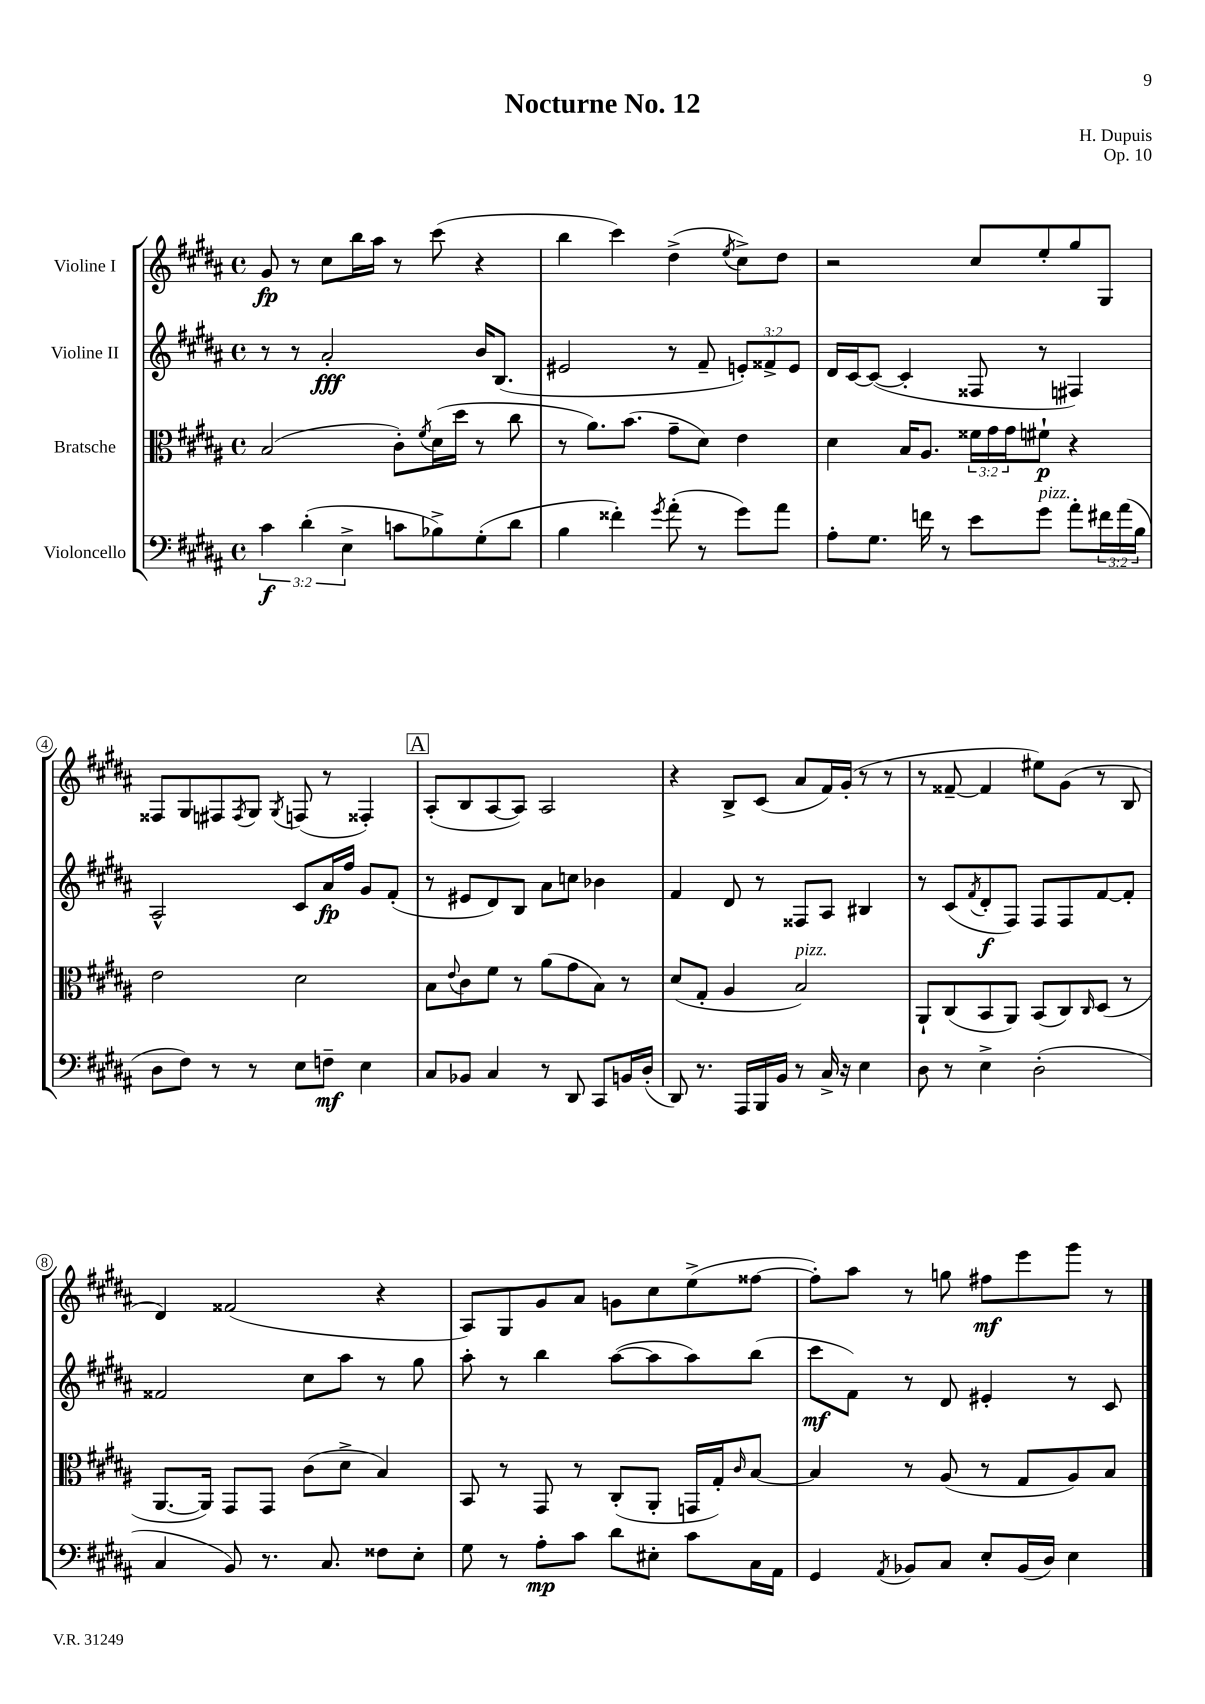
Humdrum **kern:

**kern	**kern	**kern	**kern
*staff4	*staff3	*staff2	*staff1
*clefF4	*clefC3	*clefG2	*clefG2
*k[f#c#g#d#a#]	*k[f#c#g#d#a#]	*k[f#c#g#d#a#]	*k[f#c#g#d#a#]
*M4/4	*M4/4	*M4/4	*M4/4
*met(c)	*met(c)	*met(c)	*met(c)
6c#	(2B	8r	8g#
.	.	8r	8r
(6d#'	.	.	.
.	.	2a#'	8cc#
6E^	.	.	.
.	.	.	16bb
.	.	.	16aa#
8c	8c#')	.	8r
.	8qf#	.	.
8B-^)	(16d#	.	(8ccc#
.	16dd#	.	.
(8G#'	8r	16b	4r
.	.	(8.B	.
8d#	8cc#	.	.
=	=	=	=
4B	8r	2e#	4bb
.	8.a#)	.	.
4f##')	.	.	4ccc#)
.	(8.b	.	.
8qg#	.	.	.
(8a#'	8g#~	8r	(4dd#^
8r	8d#)	8f#~	.
.	.	.	8qee
8g#)	4e	12e')	8cc#^)
.	.	12f##^	.
8a#	.	.	8dd#
.	.	12e	.
=	=	=	=
8A#'	4d#	16d#	2r
.	.	[16c#	.
8.G#	.	(8c#_	.
.	16B	4c#']	.
16f	8.A#	.	.
8r	.	.	.
8e	24f##	8F##	8cc#
.	24g#	.	.
.	24g#	.	.
8g#	8f#`	8r	8ee'
8a#'	4r	4F#)	8gg#
24f#	.	.	8G#
(24a#	.	.	.
24B	.	.	.
=	=	=	=
8D#	2e	2A#^^	8F##
8F#)	.	.	8G#
8r	.	.	8F#
.	.	.	8qF#
8r	.	.	8G#
.	.	.	8qG#
8E	2d#	8c#	(8F
8F~	.	16a#	8r
.	.	16ff#	.
4E	.	8g#	4F##')
.	.	(8f#'	.
=	=	=	=
8C#	8B	8r	(8A#'
.	8qqe	.	.
8BB-	8c#	8e#	8B
4C#	8f#	8d#)	[8A#
.	8r	8B	8A#])
8r	(8a#	8a#	2A#
8DD#	8g#	8cc	.
8CC#	8B)	4b-	.
16BB	8r	.	.
(16D#'	.	.	.
=	=	=	=
8DD#)	(8d#	4f#	4r
8.r	8G#'	.	.
.	4A#	8d#	8B^
16AAA#	.	.	.
16BBB	.	8r	(8c#
16BB	.	.	.
8r	2B)	8F##	8a#
16C#^	.	8A#	16f#)
16r	.	.	(16g#'
4E	.	4B#	8r
.	.	.	8r
=	=	=	=
8D#	8AA#`	8r	8r
8r	(8C#	(8c#	[8f##~
.	.	8qf#	.
4E^	8BB	8d#'	4f##]
.	8AA#)	8F#)	.
(2D#'	(8BB	8F#	8ee#)
.	8C#)	8F#	(8g#
.	16qqC#	.	.
.	(8D#	[8f#	8r
.	8r	8f#']	8B
=	=	=	=
4C#	[8.AA#	2f##	4d#)
.	16AA#])	.	.
8BB)	8GG#	.	(2f##
8.r	8GG#	.	.
.	(8c#	8cc#	.
8.C#	.	.	.
.	8d#^	8aa#	.
8F##	4B)	8r	4r
8E'	.	8gg#	.
=	=	=	=
8G#	8BB	8aa#'	8A#)
8r	8r	8r	8G#
8A#'	8GG#	4bb	8g#
8c#	8r	.	8a#
8d#	(8C#'	([8aa#	8g
8E#'	8AA#'	8aa#]	8cc#
8c#	16GG	8aa#)	(8ee^
.	16G#')	.	.
.	16qqc#	.	.
16C#	[8B	(8bb	[8ff##
16AA#	.	.	.
=	=	=	=
4GG#	4B]	8ccc#	8ff##'])
.	.	8f#)	8aa#
8qAA#	.	.	.
8BB-	8r	8r	8r
8C#	(8A#	8d#	8gg
8E'	8r	4e#'	8ff#
(16BB-	8G#	.	8eee
16D#)	.	.	.
4E	8A#)	8r	8ggg#
.	8B	8c#	8r
==	==	==	==
*-	*-	*-	*-
